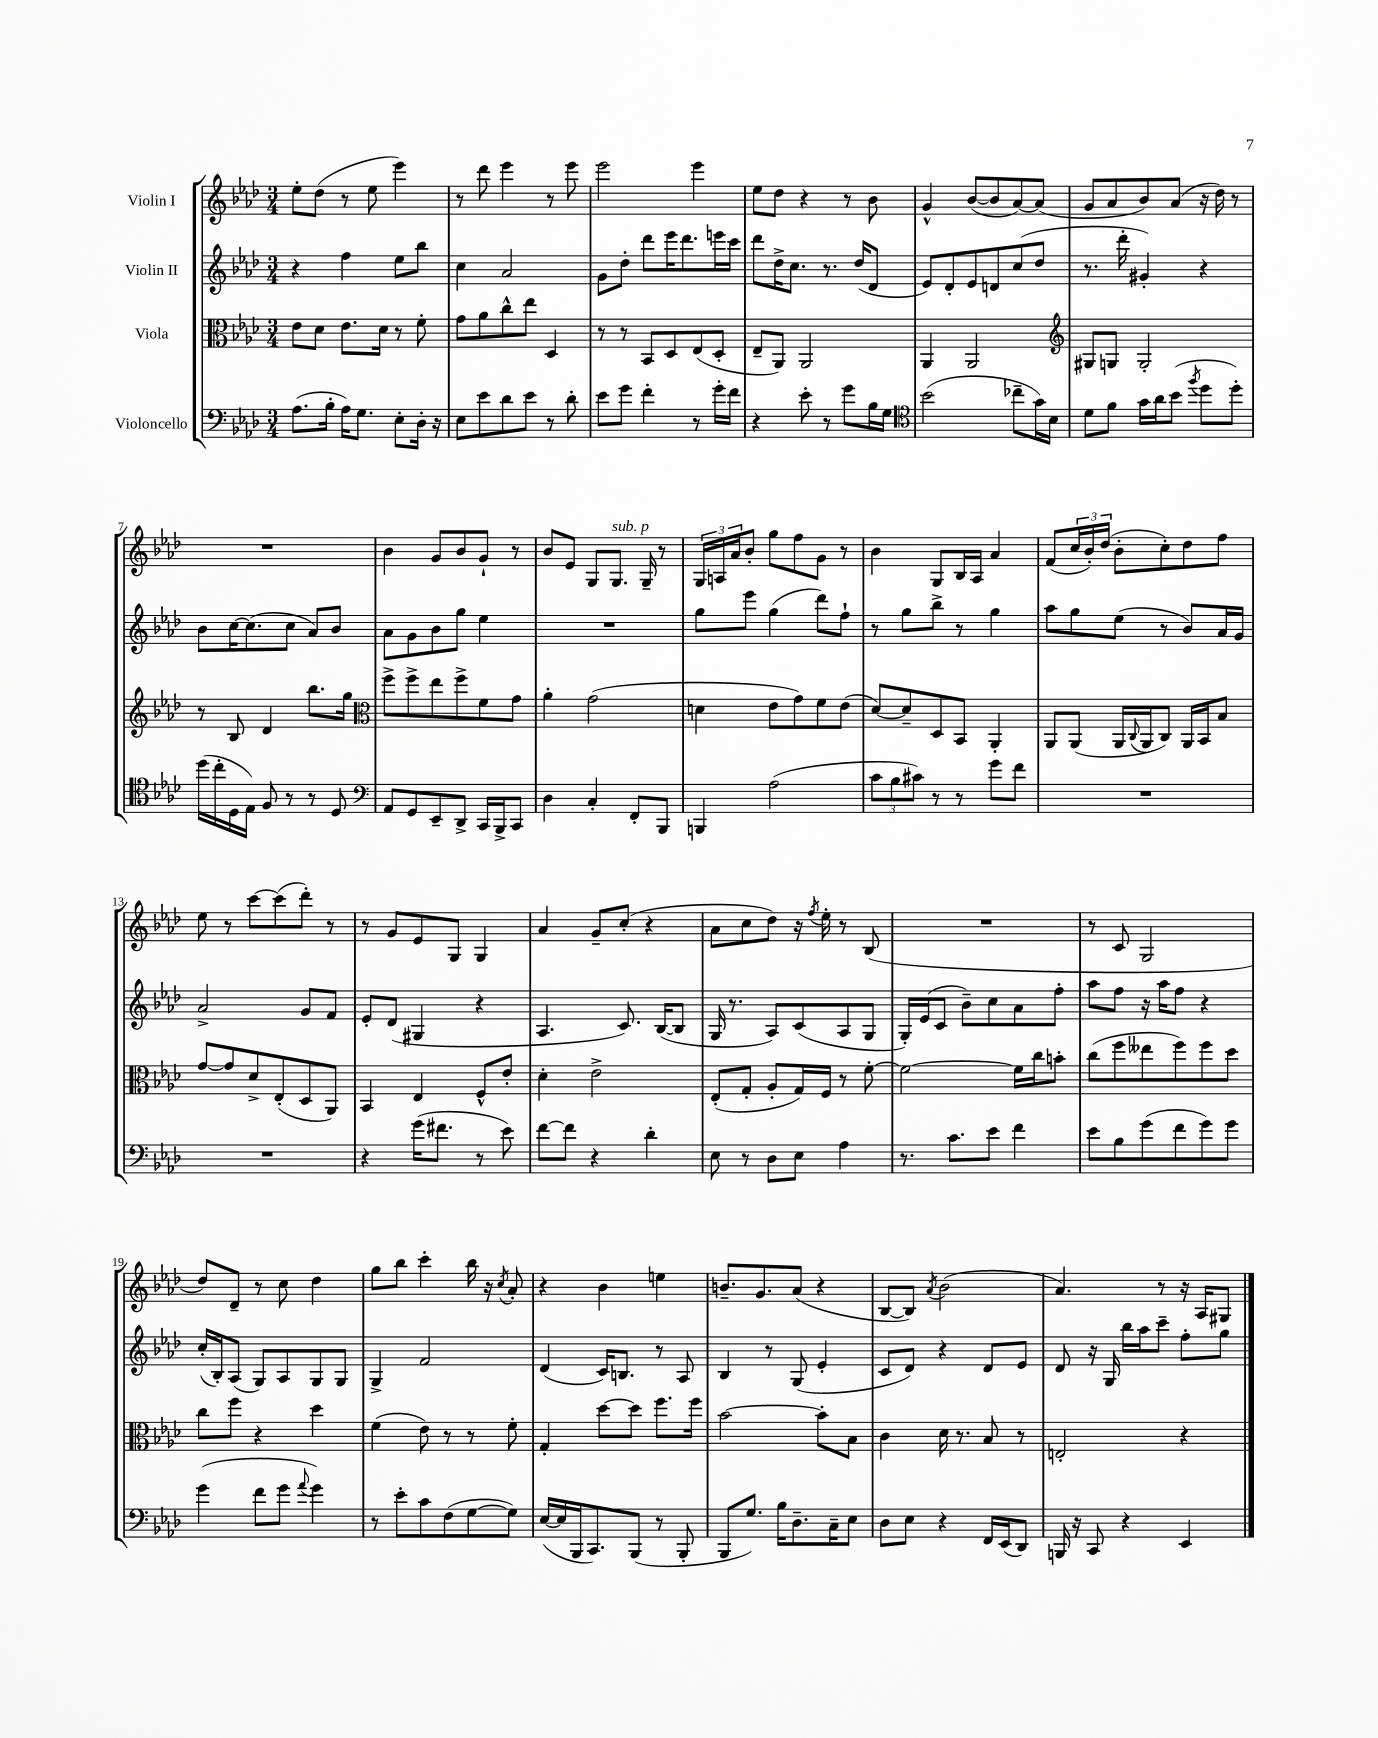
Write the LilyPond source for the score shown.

<<
\new StaffGroup <<
\new Staff = "s0" \with { instrumentName = "Violin I" } {
    \clef treble \key aes \major \numericTimeSignature \time 3/4
    ees''8-. des''8( r8 ees''8 ees'''4) |
    r8 des'''8 ees'''4 r8 ees'''8 |
    ees'''2 ees'''4 |
    ees''8 des''8 r4 r8 bes'8 |
    g'4-^ bes'8~( bes'8 aes'8~) aes'8( |
    g'8 aes'8 bes'8) aes'8( r16 des''16) r8 |
    R2. |
    bes'4 g'8 bes'8 g'8-! r8 |
    bes'8 ees'8 g8 g8.^\markup { \italic "sub. p" } g16-- r8 |
    \tuplet 3/2 { g16 a16 aes'16 } bes'8-. g''8 f''8 g'8 r8 |
    bes'4 g8 bes16 aes16 aes'4 |
    f'8( \tuplet 3/2 { c''16 bes'16-.) des''16( } bes'8-. c''8-.) des''8 f''8 |
    ees''8 r8 c'''8~ c'''8( des'''8-.) r8 |
    r8 g'8 ees'8 g8 g4 |
    aes'4 g'8-- c''8-.( r4 |
    aes'8 c''8 des''8) r16 \acciaccatura { f''8 } ees''16-. r8 bes8( |
    R2. |
    r8 c'8 g2 |
    des''8) des'8-- r8 c''8 des''4 |
    g''8 bes''8 c'''4-. bes''16 r16 \acciaccatura { c''8 } aes'8-. |
    r4 bes'4 e''4 |
    b'8.-- g'8. aes'8( r4 |
    bes8~ bes8) \acciaccatura { aes'8 } bes'2( |
    aes'4.) r8 r16 aes16 gis8 \bar "|." |
}
\new Staff = "s1" \with { instrumentName = "Violin II" } {
    \clef treble \key aes \major \numericTimeSignature \time 3/4
    r4 f''4 ees''8 bes''8 |
    c''4 aes'2 |
    g'8 des''8-. des'''8 ees'''16 des'''8. e'''16 c'''16 |
    des'''8 des''16-> c''8. r8. des''16( des'8 |
    ees'8) des'8-. ees'8 d'8 c''8( des''8 |
    r8. des'''16-. gis'4-.) r4 |
    bes'8 c''16~ c''8.( c''8 aes'8) bes'8 |
    aes'8 g'8 bes'8 g''8 ees''4 |
    R2. |
    g''8 ees'''8 g''4( des'''8) f''8-! |
    r8 g''8 bes''8-> r8 g''4 |
    aes''8 g''8 ees''8( r8 bes'8) aes'16 g'16 |
    aes'2-> g'8 f'8 |
    ees'8-. des'8( gis4 r4 |
    aes4. c'8.) bes16~( bes8 |
    g16 r8. aes8) c'8( aes8 g8 |
    g16-.) ees'16( c'8 bes'8--) c''8 aes'8 f''8-. |
    aes''8 f''8 r16 aes''16 f''8 r4 |
    c''16-.( bes16-.) aes8( g8) aes8 g8 g8 |
    g4-> f'2 |
    des'4( c'16) b8. r8 aes8 |
    bes4 r8 g8( ees'4-. |
    c'8 des'8) r4 des'8 ees'8 |
    des'8 r16 g16 bes''16 aes''16 c'''8-- f''8-. g''8 \bar "|." |
}
\new Staff = "s2" \with { instrumentName = "Viola" } {
    \clef alto \key aes \major \numericTimeSignature \time 3/4
    ees'8 des'8 ees'8. des'16 r8 f'8-. |
    g'8 aes'8 c''8-^ ees''8 des4 |
    r8 r8 bes,8 des8 ees8( des8-. |
    ees8-- aes,8) aes,2 |
    aes,4 aes,2 |
    \clef treble gis8 g8 g2-. |
    r8 bes8 des'4 bes''8. g''16 |
    \clef alto f''8-> f''8-> ees''8 f''8-> f'8 g'8 |
    aes'4-. g'2( |
    d'4 ees'8 g'8) f'8 ees'8( |
    des'8~) des'8-- des8 bes,8 aes,4-. |
    aes,8 aes,8( aes,16 \appoggiatura { c8 } aes,16 c8) aes,16 bes,16 bes8 |
    g'8~ g'8 des'8-> ees8-.( des8 aes,8) |
    bes,4 ees4 f8-^ ees'8-. |
    des'4-. ees'2-> |
    ees8-.( g8-. aes8-. g16) f16 r8 f'8~-. |
    f'2~ f'16 c''16 b'8-. |
    c''8( f''8 eeses''8 f''8) f''8 des''8 |
    c''8 f''8 r4 des''4 |
    f'4( ees'8) r8 r8 f'8-. |
    g4-. des''8~ des''8 f''8. f''16 |
    bes'2~ bes'8-. bes8 |
    c'4 des'16 r8. bes8 r8 |
    e2-. r4 \bar "|." |
}
\new Staff = "s3" \with { instrumentName = "Violoncello" } {
    \clef bass \key aes \major \numericTimeSignature \time 3/4
    aes8.( bes16-. aes16) g8. ees8-. des16-. r16 |
    ees8 ees'8 des'8 ees'8 r8 des'8-. |
    ees'8 g'8 f'4-. r8 g'16-. f'16 |
    r4 ees'8-. r8 g'8 bes16 g16 |
    \clef tenor bes'2( ces''8-- g'16) bes16 |
    des'8 f'8 g'16 aes'16 bes'8( \acciaccatura { f''8 } des''8 des''8-.) |
    des''16( c''16-. des16 ees16) f8 r8 r8 des8 |
    \clef bass aes,8 g,8 ees,8-- des,8-> c,16 bes,,16-> c,8 |
    des4 c4-. f,8-. bes,,8 |
    b,,4 aes2( |
    \tuplet 3/2 { c'8 bes8 cis'8) } r8 r8 g'8 f'8 |
    R2. |
    R2. |
    r4 g'16( fis'8. r8 ees'8) |
    f'8~ f'8 r4 des'4-. |
    ees8 r8 des8 ees8 aes4 |
    r8. c'8. ees'8 f'4 |
    ees'8 bes8 g'8( f'8 g'8) g'8 |
    g'4( f'8 g'8 \appoggiatura { aes'8 } g'4) |
    r8 ees'8-. c'8 f8( g8~ g8) |
    ees16~( ees16 bes,,16 c,8.) bes,,8( r8 bes,,8-. |
    bes,,8 g8.) bes16 des8.-- c16-- ees8 |
    des8 ees8 r4 f,16 ees,16( des,8) |
    b,,16 r16 c,8 r4 ees,4 \bar "|." |
}
>>
>>
